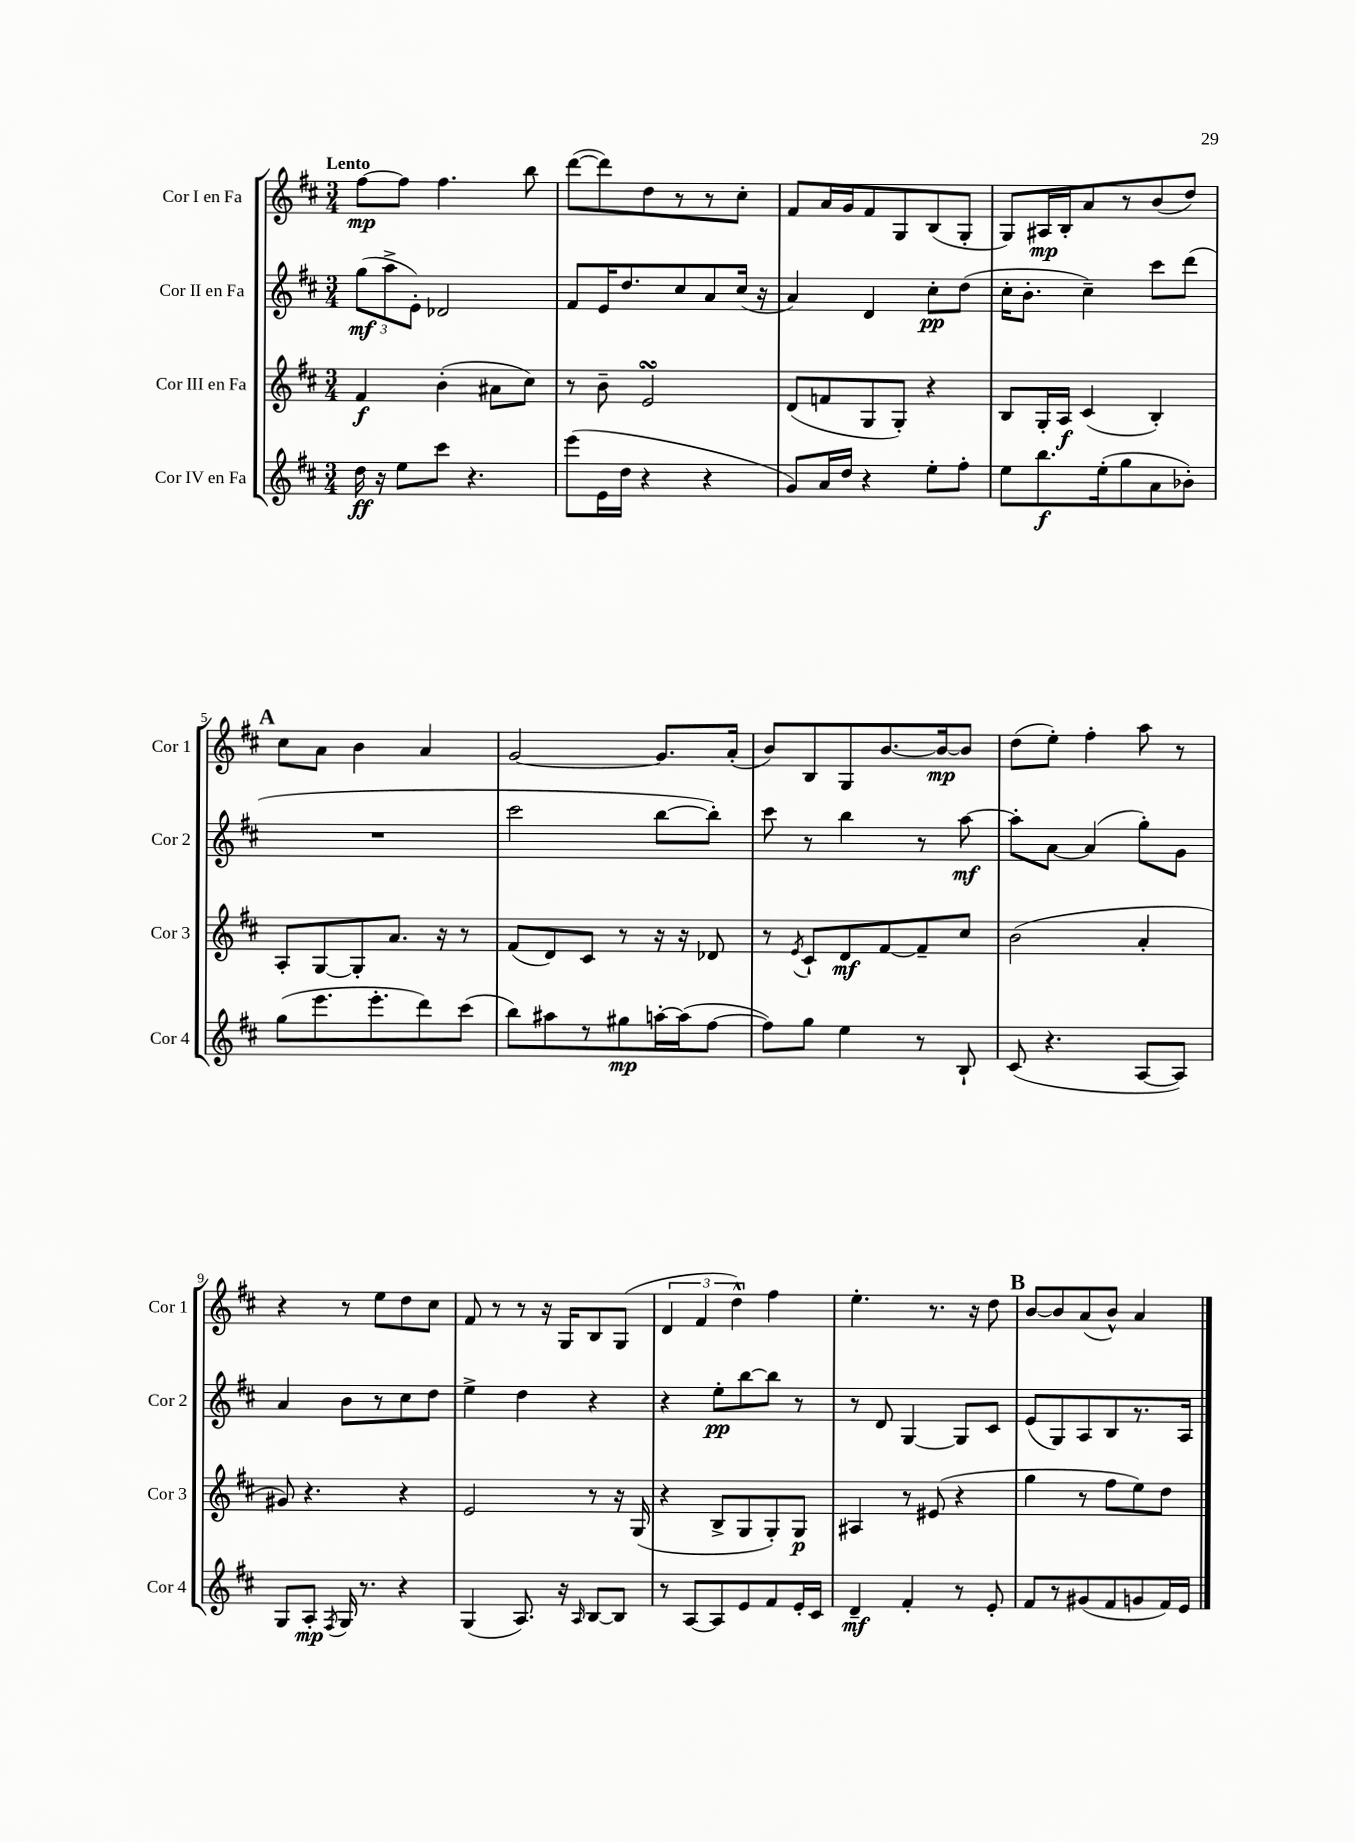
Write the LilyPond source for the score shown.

<<
\new StaffGroup <<
\new Staff = "s0" \with { instrumentName = "Cor I en Fa" shortInstrumentName = "Cor 1" } {
    \clef treble \key d \major \numericTimeSignature \time 3/4 \tempo "Lento"
    \autoBeamOff fis''8[~\mp fis''8] fis''4. b''8 |
    d'''8[~( d'''8) d''8 r8 r8 cis''8]-. |
    fis'8[ a'16 g'16 fis'8 g8 b8( g8]-. |
    g8[) ais16\mp b16-. a'8 r8 b'8( d''8]) |
    \mark \markup { \bold "A" } cis''8[ a'8] b'4 a'4 |
    g'2~ g'8.[ a'16]-.( |
    b'8[) b8 g8 b'8.~ b'16~\mp b'8] |
    d''8[( e''8]-.) fis''4-. a''8 r8 |
    r4 r8 e''8[ d''8 cis''8] |
    fis'8 r8 r8 r16 g16[ b8 g8]( |
    \tuplet 3/2 { d'4 fis'4 d''4-^) } fis''4 |
    e''4.-. r8. r16 d''8 |
    \mark \markup { \bold "B" } b'8[~ b'8 a'8( b'8]-^) a'4 \bar "|." |
}
\new Staff = "s1" \with { instrumentName = "Cor II en Fa" shortInstrumentName = "Cor 2" } {
    \clef treble \key d \major \numericTimeSignature \time 3/4
    \autoBeamOff \tuplet 3/2 { g''8[\mf( a''8-> e'8]-.) } des'2 |
    fis'8[ e'16 d''8. cis''8 a'8 cis''16]( r16 |
    a'4) d'4 cis''8[-.\pp d''8]( |
    cis''16[-. b'8.]-. cis''4--) cis'''8[ d'''8]( |
    \mark \markup { \bold "A" } R2. |
    cis'''2 b''8[~ b''8]-.) |
    cis'''8 r8 b''4 r8 a''8~\mf |
    a''8[-. a'8]~ a'4( g''8[-.) g'8] |
    a'4 b'8[ r8 cis''8 d''8] |
    e''4-> d''4 r4 |
    r4 e''8[-.\pp b''8~ b''8] r8 |
    r8 d'8 g4~ g8[ cis'8] |
    \mark \markup { \bold "B" } e'8[( g8) a8 b8 r8. a16] \bar "|." |
}
\new Staff = "s2" \with { instrumentName = "Cor III en Fa" shortInstrumentName = "Cor 3" } {
    \clef treble \key d \major \numericTimeSignature \time 3/4
    \autoBeamOff fis'4\f b'4-.( ais'8[ cis''8]) |
    r8 b'8-- e'2\turn |
    d'8[( f'8 g8 g8]-.) r4 |
    b8[ g16-. a16]\f cis'4( b4-.) |
    \mark \markup { \bold "A" } a8[-. g8~ g8-. a'8.] r16 r8 |
    fis'8[( d'8) cis'8] r8 r16 r16 des'8 |
    r8 \acciaccatura { e'8 } cis'8[-! d'8\mf fis'8~ fis'8-- cis''8] |
    b'2( a'4-. |
    gis'8) r4. r4 |
    e'2 r8 r16 g16( |
    r4 b8[-> g8 g8-.) g8]\p |
    ais4 r8 eis'8( r4 |
    \mark \markup { \bold "B" } g''4 r8 fis''8[ e''8) d''8] \bar "|." |
}
\new Staff = "s3" \with { instrumentName = "Cor IV en Fa" shortInstrumentName = "Cor 4" } {
    \clef treble \key d \major \numericTimeSignature \time 3/4
    \autoBeamOff d''16\ff r16 e''8[ cis'''8] r4. |
    e'''8[( e'16 d''16] r4 r4 |
    g'8[) a'16 d''16] r4 e''8[-. fis''8]-. |
    e''8[ b''8.\f e''16-.( g''8 a'8 bes'8]-.) |
    \mark \markup { \bold "A" } g''8[( e'''8. e'''8.-. d'''8) cis'''8]( |
    b''8[) ais''8 r8 gis''8\mp a''16~-. a''16( fis''8]~ |
    fis''8[) g''8] e''4 r8 b8-! |
    cis'8( r4. a8[~ a8]) |
    g8[ a8]-.\mp \acciaccatura { fis8 } g16 r8. r4 |
    g4( a8.) r16 \grace { a16 } b8[~ b8] |
    r8 a8[~ a8 e'8 fis'8 e'16-. cis'16] |
    d'4--\mf fis'4-. r8 e'8-. |
    \mark \markup { \bold "B" } fis'8[ r8 gis'8( fis'8 g'8 fis'16) e'16] \bar "|." |
}
>>
>>
